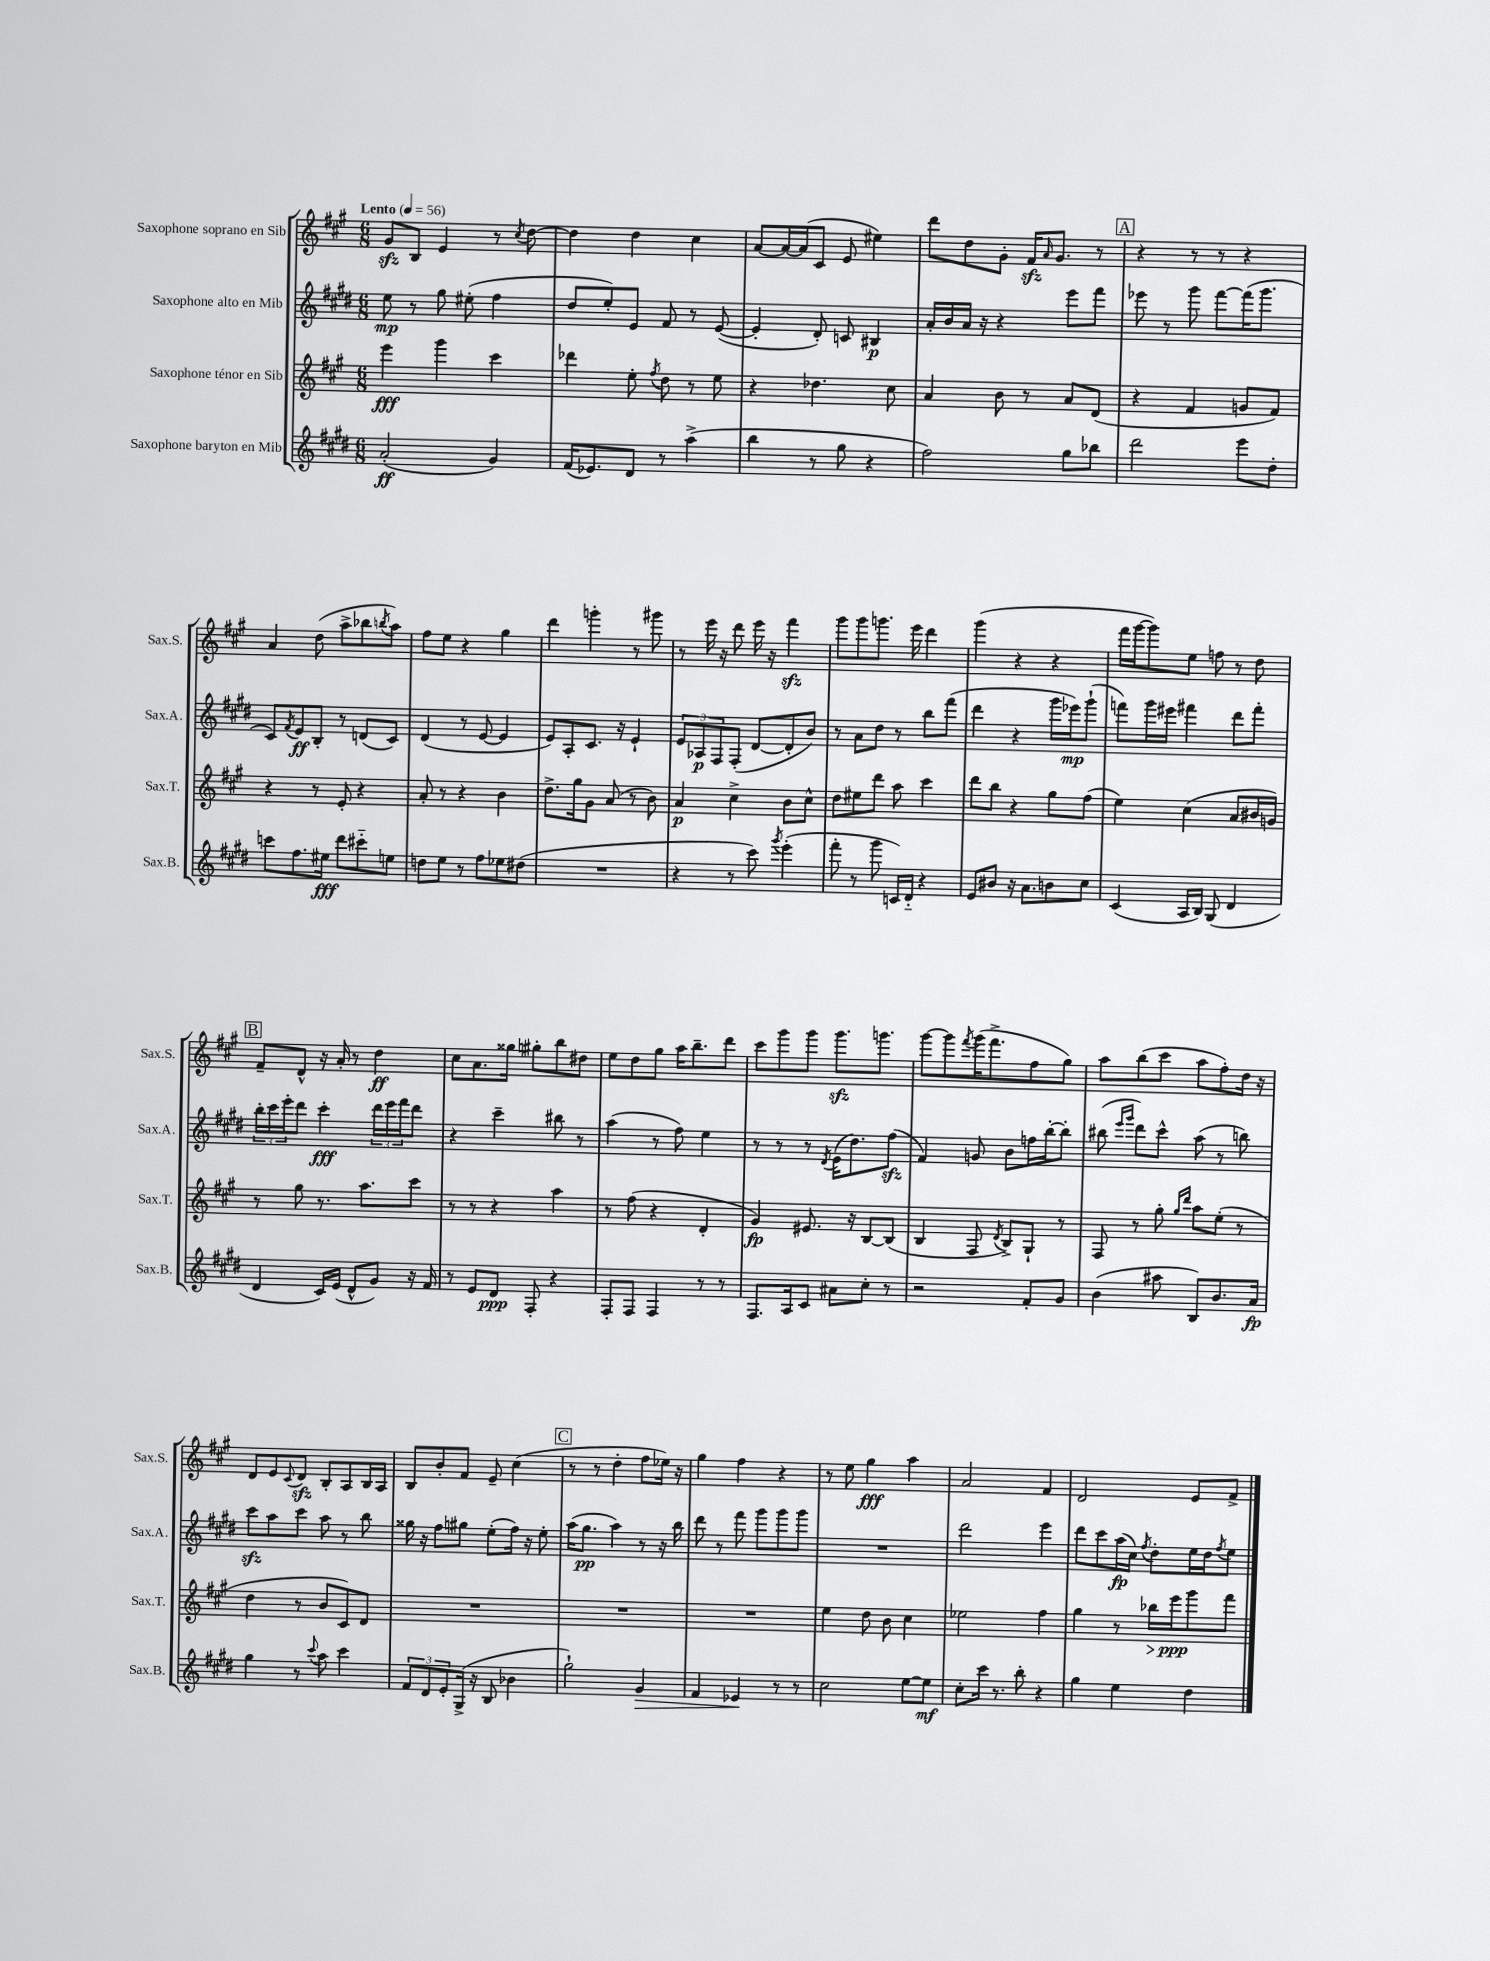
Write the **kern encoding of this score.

**kern	**kern	**kern	**kern
*staff4	*staff3	*staff2	*staff1
*clefG2	*clefG2	*clefG2	*clefG2
*k[f#c#g#d#]	*k[f#c#g#]	*k[f#c#g#d#]	*k[f#c#g#]
*M6/8	*M6/8	*M6/8	*M6/8
*MM56	*MM56	*MM56	*MM56
(2a'	4eee	8ee	8g#
.	.	8r	8B
.	4ggg#	8gg#	4e
.	.	(8ee#'	.
4g#)	4ccc#	4ff#	8r
.	.	.	8qcc#
.	.	.	[8dd
=	=	=	=
(16f#	4ddd-	8dd#	4dd]
8.e-)	.	.	.
.	.	8ee')	.
8d#	8ee'	8e	4dd
.	8qff#	.	.
8r	8dd	8f#	.
(4aa^	8r	8r	4cc#
.	8ee	([8e	.
=	=	=	=
4bb	4r	4e']	[8a
.	.	.	16a_
.	.	.	(16a]
8r	4.dd-	8d#')	8c#
8gg#	.	8c	8e
4r	.	4B#	4ee#)
.	8cc#	.	.
=	=	=	=
2ff#)	4a	16a'	8ddd
.	.	16b	.
.	.	16a	8dd
.	.	16r	.
.	8b	4r	8g#'
.	8r	.	16f#
.	.	.	16qqa
.	.	.	8.g#
8gg#	8a	8eee	.
8bb-	(8d	8fff#	8r
=	=	=	=
2ddd#	4r	8eee-	4r
.	.	8r	.
.	4f#	8ggg#	8r
.	.	[8fff#	8r
8eee	8g	(16fff#]	4r
.	.	8.ggg#	.
8dd#'	8f#)	.	.
=	=	=	=
8ccc	4r	8c#)	4a
.	.	8qf#	.
8.ff#	.	8e	.
.	8r	8B'	(8dd
16ee#	.	.	.
8ddd#	8e'	8r	8aa^
8ccc#'~	4r	(8d	8bb-
.	.	.	8qbb
8ee	.	8c#)	8aa)
=	=	=	=
8dd	8a'	(4d#	8ff#
8ee	8r	.	8ee
8r	4r	8r	4r
8ff#	.	[8e	.
8ee-	4b	4e]	4gg#
(8dd#	.	.	.
=	=	=	=
2.r	8.dd^	8e)	4ddd
.	.	8A'	.
.	16gg#	.	.
.	8g#	8.c#	4ggg'
.	(8a	.	.
.	.	16r	.
.	8r	4e`	8r
.	8b)	.	8ggg#
=	=	=	=
4r	4a	12e	8r
.	.	12A-	.
.	.	.	16eee
.	.	12F#	.
.	.	.	16r
8r	4cc#^	(8F#'	8ddd
8ccc#)	.	[8d#	16eee
.	.	.	16r
8qggg#	.	.	.
(4eee'	8b	8d#']	4fff#
.	8cc#^^	8b)	.
=	=	=	=
8fff#'	8dd	8r	8ggg#
8r	8ee#	8a	8ggg#
8ggg#	8ddd	8dd#	8.ggg
16c)	8aa	8r	.
16d#'~	.	.	16eee
4r	4ccc#	8bb	4ddd
.	.	(8fff#	.
=	=	=	=
8e	8ddd	4ddd#	(4ggg#
8b#	8bb	.	.
16r	4r	4r	4r
8.a	.	.	.
8b	8gg#	16ggg#	4r
.	.	16eee-)	.
8cc#	(8ff#	(8ggg#`	.
=	=	=	=
(4c#	4ee)	8fff)	16fff#
.	.	.	[16ggg#
.	.	16ggg#	8ggg#])
.	.	16eee#	.
16A	(4cc#	4fff#	8ee
16B)	.	.	.
(8G#	.	.	8ff
4d#	8a	8ddd#	8r
.	16b#	8fff#'	8dd
.	16g)	.	.
=	=	=	=
4d#	8r	24bb'	8f#~
.	.	24ccc#	.
.	.	24eee'	.
.	8gg#	8ddd#	8d^^
16c#)	8.r	4ccc#'	16r
(16e	.	.	16a'
8d#^^	.	.	8r
.	8.aa	.	.
8g#)	.	24ddd#	4dd
.	.	24eee	.
.	.	24fff#	.
16r	8ccc#	8ddd#	.
16f#	.	.	.
=	=	=	=
8r	8r	4r	8cc#
8e	8r	.	8.a
8d#	4r	4ccc#~	.
.	.	.	16gg##
8F#'	.	.	8gg#'
4r	4aa	8bb#	8bb
.	.	8r	8dd#
=	=	=	=
8F#'	8r	(4aa	8ee
8F#	(8ff#	.	8dd
4F#	4r	8r	8gg#
.	.	8ff#)	16aa
.	.	.	8.bb~
8r	4d'	4ee	.
8r	.	.	8ddd
=	=	=	=
8.F#	4g#)	8r	8ccc#
.	.	8r	8ggg#
16A	.	.	.
8c#	8.e#	8r	8ggg#
.	.	8qd#	.
8a#	.	(16e	8.ggg#
.	16r	8.dd#)	.
8cc#'	[8B	.	.
.	.	.	8.ggg
8r	(8B]	(8ff#	.
=	=	=	=
2r	4B	4f#)	[8ggg#
.	.	.	8ggg#]
.	.	.	8qfff#
.	8F#	8g	(16ggg#
.	.	.	8.fff#^
.	8qd	.	.
.	8B^)	8b	.
8f#'	8G#`	16ff	8ff#
.	.	[16bb'	.
8g#	8r	8bb']	8gg#)
=	=	=	=
(4b	8F#	(8bb#	8aa
.	.	16qqeee	.
.	.	16qqggg#	.
.	8r	8ddd#)	(8bb
8aa#	8gg#'	8ccc#^^	8ccc#
.	16qqgg#	.	.
.	16qqddd	.	.
8B)	8aa	(8aa	8aa
8.b	(8ee'	8r	8ff#')
.	8r	8bb)	16dd
16a	.	.	16r
=	=	=	=
4gg#	4dd	8ccc#	8d
.	.	8aa	8e
.	.	.	8qqc#
8r	8r	8ccc#	8d
8qqccc#	.	.	.
8aa	8b	8aa	8B'
4ccc#	8c#)	8r	8A
.	8d	8bb	16B
.	.	.	16A
=	=	=	=
12f#	2.r	16gg##	8B
.	.	16r	.
12d#	.	.	.
.	.	8ff#	8b'
12e'	.	.	.
(16G#^	.	8gg#	8f#
16r	.	.	.
8B	.	(8ee'	8e~
4b-	.	16ff#)	(4cc#
.	.	16r	.
.	.	8ee'	.
=	=	=	=
2gg#`)	2.r	(16aa	8r
.	.	8.gg#	.
.	.	.	8r
.	.	4aa)	4dd'
4g#	.	8r	8ff#
.	.	16r	16ee-)
.	.	16bb	16r
=	=	=	=
4f#	2.r	8ddd#	4gg#
.	.	8r	.
4e-	.	8fff#	4ff#
.	.	8ggg#	.
8r	.	8ggg#	4r
8r	.	8ggg#	.
=	=	=	=
2cc#	4ee	2.r	8r
.	.	.	8ee
.	8dd	.	4gg#
.	8b	.	.
[8ee	4cc#	.	4aa
8ee]	.	.	.
=	=	=	=
8cc#'	2ee-	2ddd#	2a
16ccc#	.	.	.
8.r	.	.	.
8bb'	.	.	.
4r	4ff#	4eee	4f#
=	=	=	=
4gg#	4gg#	8ddd#	2d
.	.	8ccc#	.
4ee	8r	(16aa	.
.	.	16cc#)	.
.	.	8qff#	.
.	16bb-	8dd#'	.
.	16eee	.	.
4dd#	8ggg#	16ee	8e
.	.	16dd#	.
.	.	8qff#	.
.	8fff#	8ee	8f#^
==	==	==	==
*-	*-	*-	*-
